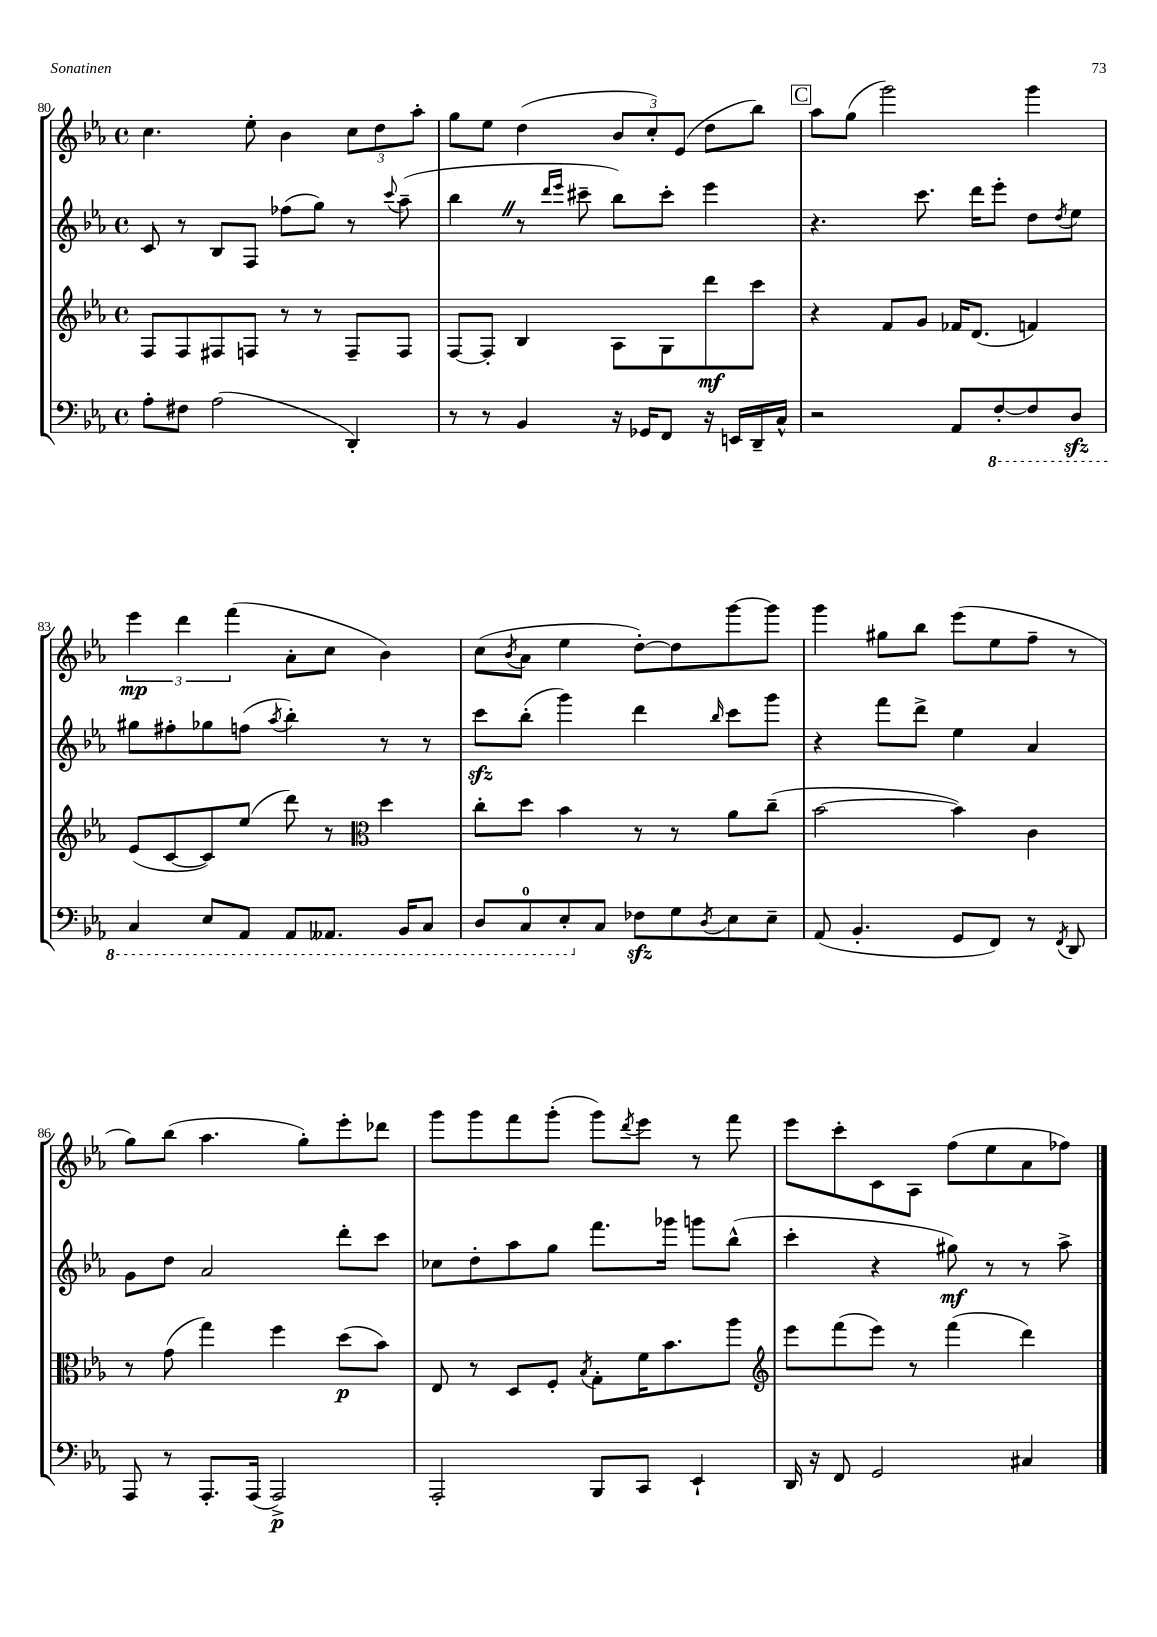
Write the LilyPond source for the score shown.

<<
\new StaffGroup <<
\new Staff = "s0" {
    \clef treble \key ees \major \defaultTimeSignature \time 4/4
    c''4. ees''8-. bes'4 \tuplet 3/2 { c''8 d''8 aes''8-. } |
    g''8 ees''8 d''4( \tuplet 3/2 { bes'8 c''8-.) ees'8( } d''8 bes''8) |
    \mark \markup { \box "C" } aes''8 g''8( g'''2) g'''4 |
    \tuplet 3/2 { ees'''4\mp d'''4 f'''4( } aes'8-. c''8 bes'4) |
    c''8( \acciaccatura { bes'8 } aes'8 ees''4 d''8~-.) d''8 g'''8~ g'''8 |
    g'''4 gis''8 bes''8 ees'''8( ees''8 f''8-- r8 |
    g''8) bes''8( aes''4. g''8-.) ees'''8-. des'''8 |
    g'''8 g'''8 f'''8 g'''8-.( g'''8) \acciaccatura { d'''8 } ees'''8 r8 f'''8 |
    ees'''8 c'''8-. c'8 aes8 f''8( ees''8 aes'8 fes''8) \bar "|." |
}
\new Staff = "s1" {
    \clef treble \key ees \major \defaultTimeSignature \time 4/4
    c'8 r8 bes8 f8 fes''8( g''8) r8 \appoggiatura { c'''8 } aes''8--( |
    bes''4 \once \override BreathingSign.text = \markup { \musicglyph "scripts.caesura.straight" } \breathe r8 \grace { d'''16 ees'''16 } cis'''8-- bes''8) cis'''8-. ees'''4 |
    \mark \markup { \box "C" } r4. c'''8. d'''16 ees'''8-. d''8 \acciaccatura { d''8 } ees''8 |
    gis''8 fis''8-. ges''8 f''8( \acciaccatura { aes''8 } bes''4-.) r8 r8 |
    c'''8\sfz bes''8-.( g'''4) d'''4 \grace { bes''16 } c'''8 g'''8 |
    r4 f'''8 d'''8-> ees''4 aes'4 |
    g'8 d''8 aes'2 d'''8-. c'''8 |
    ces''8 d''8-. aes''8 g''8 f'''8. ges'''16 g'''8 bes''8-^( |
    c'''4-. r4 gis''8\mf) r8 r8 aes''8-> \bar "|." |
}
\new Staff = "s2" {
    \clef treble \key ees \major \defaultTimeSignature \time 4/4
    f8 f8 fis8 f8 r8 r8 f8-- f8 |
    f8~ f8-. bes4 aes8 g8 d'''8\mf c'''8 |
    \mark \markup { \box "C" } r4 f'8 g'8 fes'16 d'8.( f'4) |
    ees'8( c'8~ c'8) ees''8( d'''8) r8 \clef alto d''4 |
    c''8-. d''8 bes'4 r8 r8 aes'8 c''8--( |
    bes'2~ bes'4) c'4 |
    r8 g'8( g''4) f''4 d''8\p( bes'8) |
    ees8 r8 d8 f8-. \acciaccatura { bes8 } g8-. f'16 bes'8. aes''8 |
    \clef treble ees'''8 f'''8( ees'''8) r8 f'''4( d'''4) \bar "|." |
}
\new Staff = "s3" {
    \clef bass \key ees \major \defaultTimeSignature \time 4/4
    aes8-. fis8 aes2( d,4-.) |
    r8 r8 bes,4 r16 ges,16 f,8 r16 e,16 d,16-- c16-^ |
    \mark \markup { \box "C" } r2 aes,8 \ottava #-1 f,8~-. f,8 d,8\sfz |
    c,4 ees,8 aes,,8 aes,,8 aeses,,8. bes,,16 c,8 |
    d,8 c,8-0 ees,8-. \ottava #0 c8 fes8\sfz g8 \acciaccatura { d8 } ees8 ees8-- |
    aes,8( bes,4.-. g,8 f,8) r8 \acciaccatura { f,8 } d,8 |
    aes,,8 r8 aes,,8.-. aes,,16( aes,,2->\p) |
    aes,,2-. bes,,8 c,8 ees,4-! |
    d,16 r16 f,8 g,2 cis4 \bar "|." |
}
>>
>>
\layout { \context { \Score currentBarNumber = #80 } }
